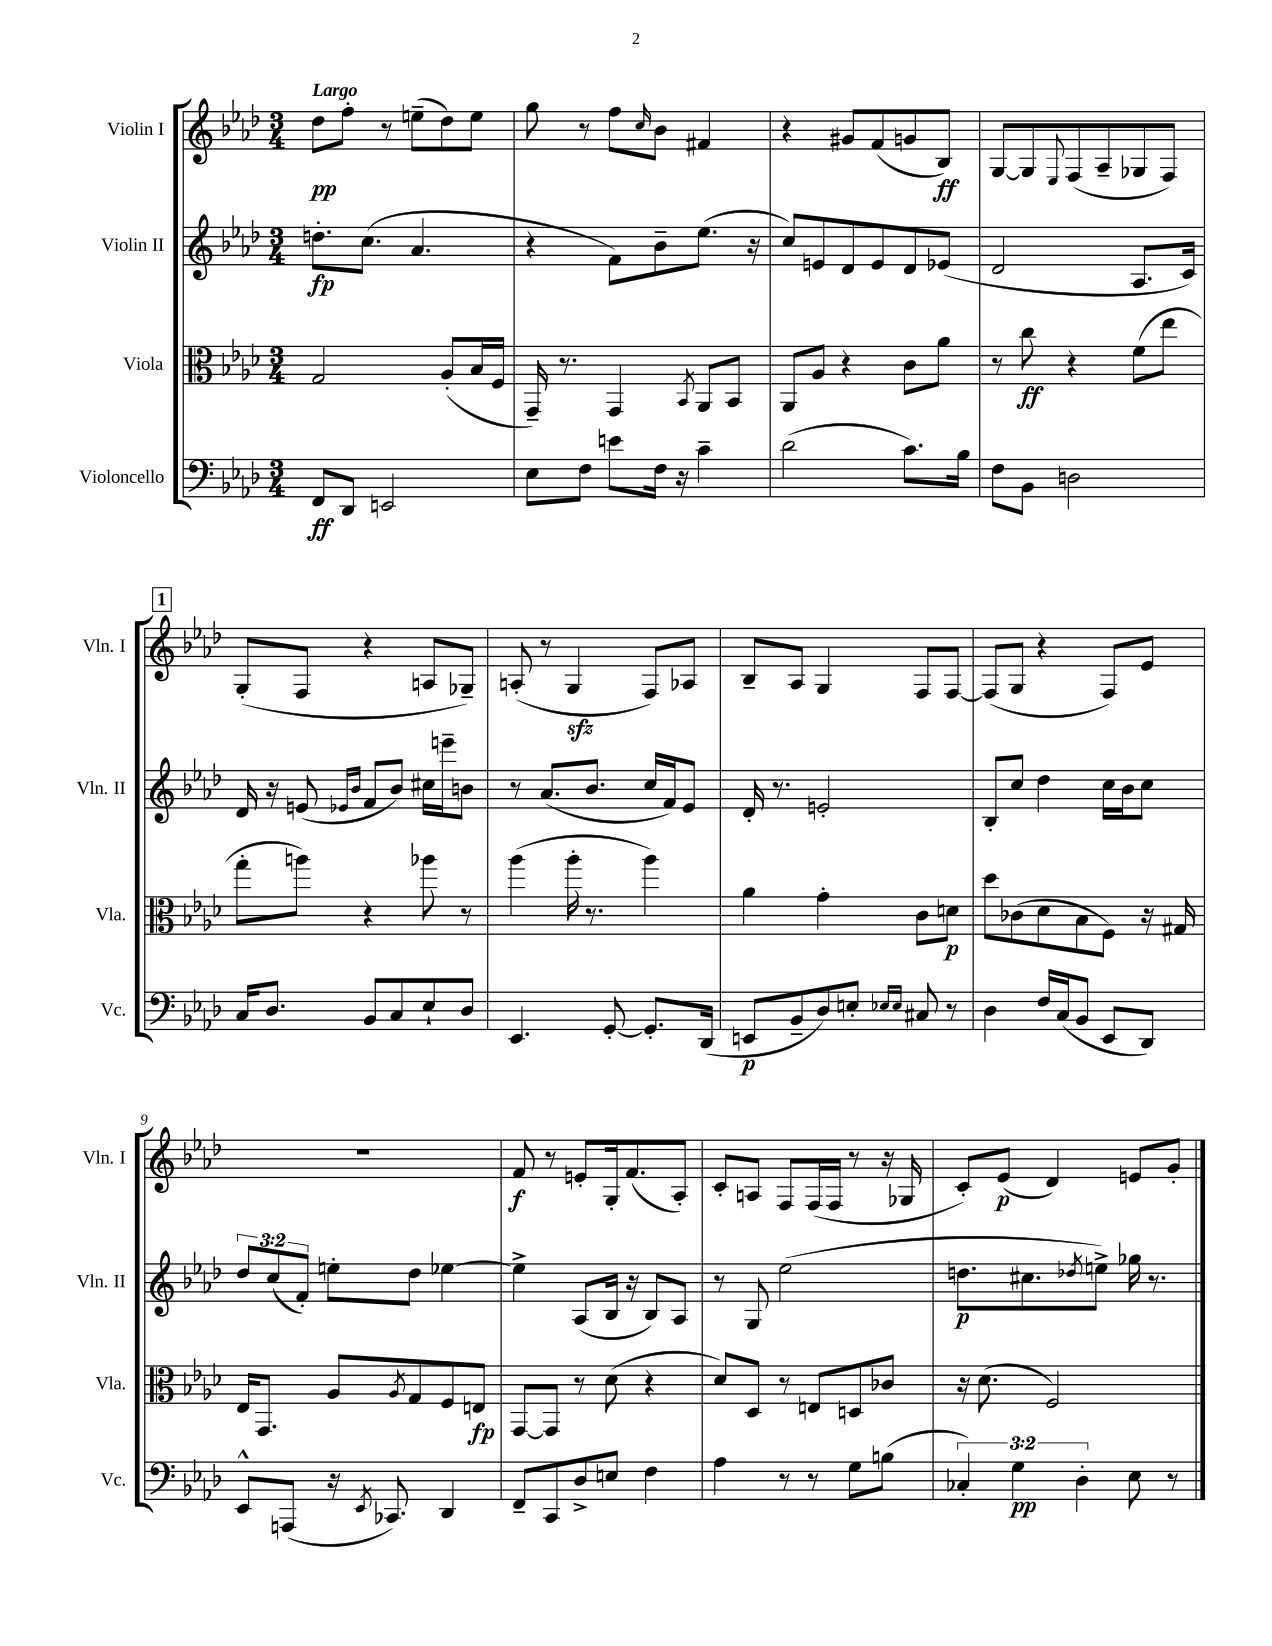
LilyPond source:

<<
\new StaffGroup <<
\new Staff = "s0" \with { instrumentName = "Violin I" shortInstrumentName = "Vln. I" } {
    \clef treble \key aes \major \numericTimeSignature \time 3/4 \tempo "Largo"
    des''8\pp f''8-. r8 e''8--( des''8) e''8 |
    g''8 r8 f''8 \grace { c''16 } bes'8 fis'4 |
    r4 gis'8 f'8( g'8 bes8\ff) |
    g8~ g8 \appoggiatura { ees8 } f8( aes8-- ges8 f8) |
    \mark \markup { \box "1" } g8-.( f8 r4 a8 ges8--) |
    a8-.( r8 g4\sfz f8) aes8 |
    bes8-- aes8 g4 f8 f8~ |
    f8( g8 r4 f8) ees'8 |
    R2. |
    f'8\f r8 e'8-. g16-. f'8.( aes8-.) |
    c'8-. a8 f8 f16( f16 r8 r16 ges16 |
    c'8-.) ees'8\p( des'4) e'8 g'8-. \bar "|." |
}
\new Staff = "s1" \with { instrumentName = "Violin II" shortInstrumentName = "Vln. II" } {
    \clef treble \key aes \major \numericTimeSignature \time 3/4 \override Staff.TupletNumber.text = #tuplet-number::calc-fraction-text
    d''8.-.\fp c''8.( aes'4. |
    r4 f'8) bes'8-- ees''8.( r16 |
    c''8) e'8 des'8 e'8 des'8 ees'8( |
    des'2 aes8. c'16) |
    \mark \markup { \box "1" } des'16 r16 e'8( \grace { ees'16 bes'16 } f'8 bes'8) cis''16 e'''16-- b'8 |
    r8 aes'8.( bes'8. c''16 f'16) ees'8 |
    des'16-. r8. e'2-. |
    bes8-. c''8 des''4 c''16 bes'16 c''8 |
    \tuplet 3/2 { des''8 c''8( f'8-.) } e''8-. des''8 ees''4~ |
    ees''4-> aes8( bes16 r16 bes8) aes8 |
    r8 g8 ees''2( |
    d''8.\p cis''8. \acciaccatura { des''8 } e''8->) ges''16 r8. \bar "|." |
}
\new Staff = "s2" \with { instrumentName = "Viola" shortInstrumentName = "Vla." } {
    \clef alto \key aes \major \numericTimeSignature \time 3/4
    g2 aes8-.( bes16 f16 |
    g,16--) r8. g,4 \acciaccatura { bes,8 } aes,8 bes,8 |
    aes,8 aes8 r4 c'8 aes'8 |
    r8 c''8\ff r4 f'8( ees''8 |
    \mark \markup { \box "1" } g''8-. a''8) r4 aes''8 r8 |
    aes''4( aes''16-. r8. aes''4) |
    aes'4 g'4-. c'8 d'8\p |
    des''8 ces'8( des'8 bes8 f8) r16 gis16 |
    ees16 g,8. aes8 \acciaccatura { aes8 } g8 f8 e8\fp |
    g,8~ g,8 r8 des'8( r4 |
    des'8) des8 r8 e8 d8 ces'8 |
    r16 des'8.( f2) \bar "|." |
}
\new Staff = "s3" \with { instrumentName = "Violoncello" shortInstrumentName = "Vc." } {
    \clef bass \key aes \major \numericTimeSignature \time 3/4 \override Staff.TupletNumber.text = #tuplet-number::calc-fraction-text
    f,8\ff des,8 e,2 |
    ees8 f8 e'8 f16 r16 c'4-- |
    des'2( c'8.) bes16 |
    f8 bes,8 d2 |
    \mark \markup { \box "1" } c16 des8. bes,8 c8 ees8-! des8 |
    ees,4. g,8~-. g,8.-. des,16( |
    e,8\p bes,8-- des8) e8-. \grace { ees16 ees16 } cis8 r8 |
    des4 f16 c16( bes,8 ees,8 des,8) |
    ees,8-^ a,,8( r16 \acciaccatura { ees,8 } ces,8.) des,4 |
    f,8-- c,8 des8-> e8 f4 |
    aes4 r8 r8 g8 b8( |
    \tuplet 3/2 { ces4-.) g4\pp des4-. } ees8 r8 \bar "|." |
}
>>
>>
